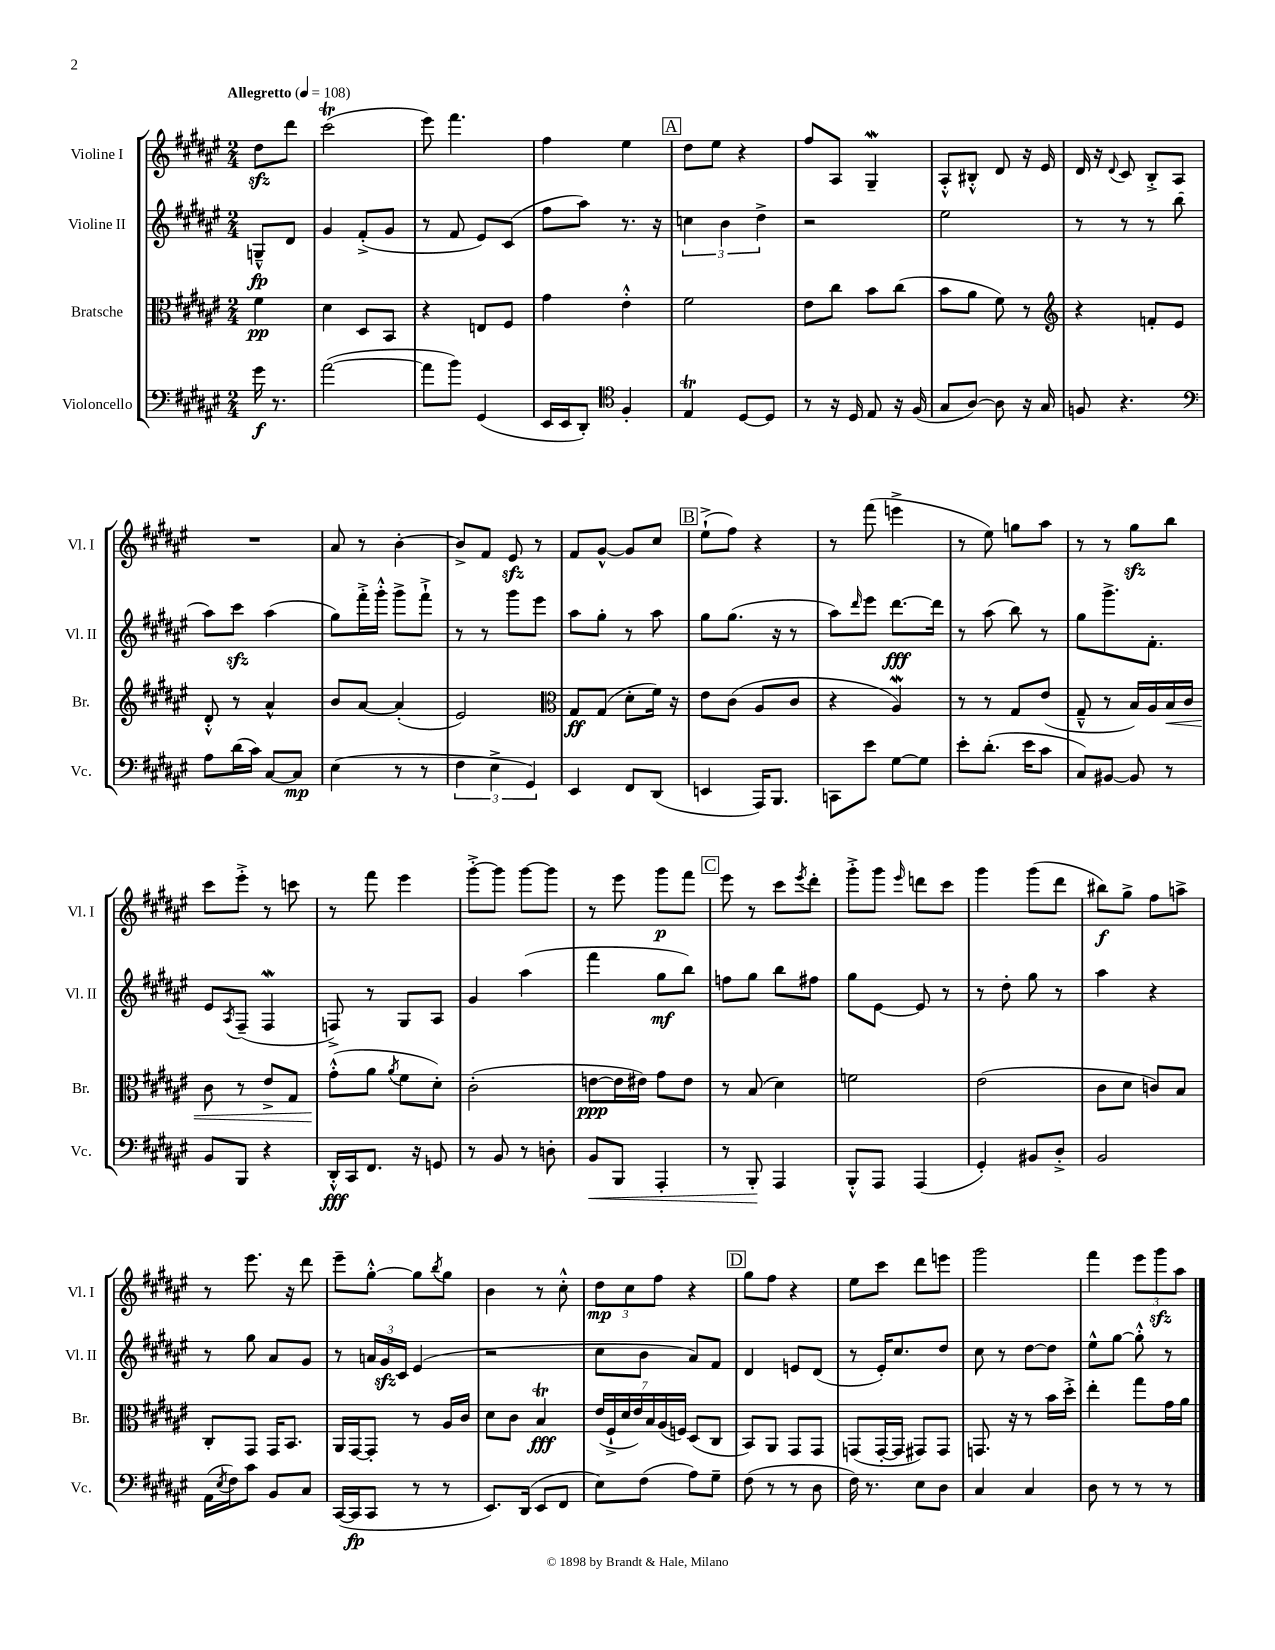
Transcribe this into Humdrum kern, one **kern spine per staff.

**kern	**dynam	**kern	**dynam	**kern	**dynam	**kern	**dynam
*part4	*part4	*part3	*part3	*part2	*part2	*part1	*part1
*staff4	*staff4	*staff3	*staff3	*staff2	*staff2	*staff1	*staff1
*I"Violoncello	*	*I"Bratsche	*	*I"Violine II	*	*I"Violine I	*
*I'Vc.	*	*I'Br.	*	*I'Vl. II	*	*I'Vl. I	*
*clefF4	*	*clefC3	*	*clefG2	*	*clefG2	*
*k[f#c#g#d#a#e#]	*	*k[f#c#g#d#a#e#]	*	*k[f#c#g#d#a#e#]	*	*k[f#c#g#d#a#e#]	*
*M2/4	*	*M2/4	*	*M2/4	*	*M2/4	*
*MM108	*	*MM108	*	*MM108	*	*MM108	*
=	=	=	=	=	=	=	=
!	!	!	!	!	!	!LO:TX:a:B:t=Allegretto	!
16g#\	f	4f#\	pp	8Gn~^^/L	fp	8dd#zz\L	.
8.r	.	.	.	.	.	.	.
.	.	.	.	8d#/J	.	8ddd#\J	.
=1	=1	=1	=1	=1	=1	=1	=1
([2a#\	.	4d#\	.	4g#/	.	(2ccc#T\	.
.	.	8D#/L	.	(8f#'^/L	.	.	.
.	.	8BB/J	.	8g#/J	.	.	.
=2	=2	=2	=2	=2	=2	=2	=2
8a#\L]	.	4r	.	8r	.	8eee#\)	.
8b\J)	.	.	.	8f#/	.	4.fff#\	.
(4GG#/	.	8En/L	.	8e#/L)	.	.	.
.	.	8F#/J	.	(8c#/J	.	.	.
=3	=3	=3	=3	=3	=3	=3	=3
16EE#/LL	.	4g#\	.	8ff#\L	.	4ff#\	.
16EE#/J	.	.	.	.	.	.	.
8DD#'/J)	.	.	.	8aa#\J)	.	.	.
*clefC4	*	*	*	*	*	*	*
4F#'/	.	4e#'^^\	.	8.r	.	4ee#\	.
.	.	.	.	16r	.	.	.
!!LO:REH:place=s1:t=A
=4	=4	=4	=4	=4	=4	=4	=4
4E#t/	.	2f#\	.	6ccn\	.	8dd#\L	.
.	.	.	.	.	.	8ee#\J	.
.	.	.	.	6b\	.	.	.
[8D#/L	.	.	.	.	.	4r	.
.	.	.	.	6dd#^\	.	.	.
8D#/J]	.	.	.	.	.	.	.
=5	=5	=5	=5	=5	=5	=5	=5
8r	.	8e#\L	.	2r	.	8ff#/L	.
16r	.	8cc#\J	.	.	.	8A#/J	.
16D#/	.	.	.	.	.	.	.
8E#/	.	8b\L	.	.	.	4G#W~/	.
16r	.	(8cc#\J	.	.	.	.	.
(16F#/	.	.	.	.	.	.	.
=6	=6	=6	=6	=6	=6	=6	=6
8G#/L	.	8b\L	.	2ee#\	.	8A#'^^/L	.
[8A#/J)	.	8a#\J	.	.	.	8B#X'^^/J	.
8A#\]	.	8f#\)	.	.	.	8d#/	.
16r	.	8r	.	.	.	16r	.
16G#/	.	.	.	.	.	16e#/	.
=7	=7	=7	=7	=7	=7	=7	=7
*	*	*clefG2	*	*	*	*	*
8Fn/	.	4r	.	8r	.	16d#/	.
.	.	.	.	.	.	16r	.
.	.	.	.	.	.	8qqd#/	.
4.r	.	.	.	8r	.	8c#/	.
.	.	8fn'/L	.	8r	.	8B'^/L	.
.	.	8e#/J	.	(8bb\	.	8A#/J	.
!!LO:LB:g=z
=8	=8	=8	=8	=8	=8	=8	=8
*clefF4	*	*	*	*	*	*	*
8A#\L	.	8d#'^^/	.	8aa#\L)	.	2r	.
(16d#\L	.	8r	.	8ccc#zz\J	.	.	.
16c#\JJ)	.	.	.	.	.	.	.
[8C#/L	.	4a#^^/	.	(4aa#\	.	.	.
8C#/J]	mp	.	.	.	.	.	.
=9	=9	=9	=9	=9	=9	=9	=9
(4E#\	.	8b/L	.	8gg#\L)	.	8a#/	.
.	.	[8a#/J	.	16fff#'^\L	.	8r	.
.	.	.	.	16ggg#'^^\JJ	.	.	.
8r	.	(4a#'/]	.	8ggg#^\L	.	[4b'\	.
8r	.	.	.	8fff#`^\J	.	.	.
=10	=10	=10	=10	=10	=10	=10	=10
6F#\	.	2e#/)	.	8r	.	8b^/L]	.
.	.	.	.	8r	.	8f#/J	.
6E#^\	.	.	.	.	.	.	.
.	.	.	.	8ggg#\L	.	8e#zz/	.
6GG#/)	.	.	.	.	.	.	.
.	.	.	.	8eee#\J	.	8r	.
=11	=11	=11	=11	=11	=11	=11	=11
*	*	*clefC3	*	*	*	*	*
4EE#/	.	8G#/L	ff	8aa#\L	.	8f#/L	.
.	.	(8G#/J	.	8gg#'\J	.	[8g#^^/J	.
8FF#/L	.	8d#'\L	.	8r	.	8g#/L]	.
(8DD#/J	.	16f#\Jk)	.	8aa#\	.	8cc#/J	.
.	.	16r	.	.	.	.	.
!!LO:REH:place=s1:t=B
=12	=12	=12	=12	=12	=12	=12	=12
4EEn/	.	8e#\L	.	8gg#\L	.	(8ee#`^\L	.
.	.	(8c#\J	.	(8.gg#\J	.	8ff#\J)	.
16AAA#/KL)	.	8A#/L	.	.	.	4r	.
8.BBB/J	.	.	.	16r	.	.	.
.	.	8c#/J	.	8r	.	.	.
=13	=13	=13	=13	=13	=13	=13	=13
8CCn\L	.	4r	.	8aa#\L)	.	8r	.
.	.	.	.	16qqddd#/	.	.	.
8e#\J	.	.	.	8eee#\J	.	(8fff#\	.
[8G#\L	.	4A#W/)	.	[8.ddd#\L	fff	4eeen^\	.
8G#\J]	.	.	.	.	.	.	.
.	.	.	.	16ddd#\Jk]	.	.	.
=14	=14	=14	=14	=14	=14	=14	=14
8e#'\L	.	8r	.	8r	.	8r	.
(8.d#'\J	.	8r	.	(8aa#\	.	8ee#\)	.
.	.	8G#/L	.	8bb\)	.	8ggn\L	.
16e#\KL	.	.	.	.	.	.	.
8c#\J	.	(8e#/J	.	8r	.	8aa#\J	.
=15	=15	=15	=15	=15	=15	=15	=15
8C#/L)	.	8G#~^^/	.	8gg#\L	.	8r	.
[8BB#X/J	.	8r	.	8.ggg#^\	.	8r	.
8BB#/]	.	16B/LL)	.	.	.	8gg#zz\L	.
.	.	16A#/	.	8.f#'\J	.	.	.
!	!	!	!LO:HP:b	!	!	!	!
8r	.	16B/	<	.	.	8bb\J	.
.	.	16c#/JJ	.	.	.	.	.
!!LO:LB:g=z
=16	=16	=16	=16	=16	=16	=16	=16
8BB/L	.	8c#\	.	8e#/L	.	8ccc#\L	.
.	.	.	.	8qA#/	.	.	.
8BBB/J	.	8r	.	(8F#~/J	.	8eee#'^\J	.
4r	.	8e#^/L	.	4F#w/	.	8r	.
.	.	8G#/J	.	.	.	8cccn\	.
=17	=17	=17	=17	=17	=17	=17	=17
16DD#'^^/LL	fff	(8g#'^^\L	.	8Fn^/)	.	8r	.
16CC#/J	.	.	.	.	.	.	.
8.FF#/J	.	8a#\J	[	8r	.	8fff#\	.
.	.	8qa#/	.	.	.	.	.
.	.	8f#\L	.	8G#/L	.	4eee#\	.
16r	.	.	.	.	.	.	.
8GGn/	.	8d#'\J)	.	8A#/J	.	.	.
=18	=18	=18	=18	=18	=18	=18	=18
8r	.	(2c#'\	.	4g#/	.	[8ggg#'^\L	.
8BB/	.	.	.	.	.	8ggg#\J]	.
8r	.	.	.	(4aa#\	.	[8ggg#\L	.
8Dn'\	.	.	.	.	.	8ggg#\J]	.
=19	=19	=19	=19	=19	=19	=19	=19
!	!LO:HP:b	!	!	!	!	!	!
8BB/L	<	[8en\L	ppp	4fff#\	.	8r	.
8BBB/J	.	16e\L]	.	.	.	8eee#\	.
.	.	16e#X\JJ)	.	.	.	.	.
4AAA#'/	.	8g#\L	.	8gg#\L	mf	8ggg#\L	p
.	.	8e#\J	.	8bb\J)	.	8fff#\J	.
!!LO:REH:place=s1:t=C
=20	=20	=20	=20	=20	=20	=20	=20
8r	.	8r	.	8ffn\L	.	8eee#\	.
8BBB'/	.	(8B/	.	8gg#\J	.	8r	.
4AAA#/	[	4d#\)	.	8bb\L	.	8ccc#\L	.
.	.	.	.	.	.	8qeee#/	.
.	.	.	.	8ff#X\J	.	8ddd#'\J	.
=21	=21	=21	=21	=21	=21	=21	=21
8BBB'^^/L	.	2fn\	.	8gg#\L	.	8ggg#'^\L	.
8AAA#/J	.	.	.	[8e#\J	.	8ggg#\J	.
.	.	.	.	.	.	16qqeee#/	.
(4AAA#/	.	.	.	8e#/]	.	8dddn\L	.
.	.	.	.	8r	.	8ccc#\J	.
=22	=22	=22	=22	=22	=22	=22	=22
4GG#'/)	.	(2e#\	.	8r	.	4ggg#\	.
.	.	.	.	8dd#'\	.	.	.
8BB#X/L	.	.	.	8gg#\	.	(8ggg#\L	.
8D#'^/J	.	.	.	8r	.	8ddd#\J	.
=23	=23	=23	=23	=23	=23	=23	=23
2BB/	.	8c#\L	.	4aa#\	.	8bb#X\L)	f
.	.	8d#\J	.	.	.	8gg#^\J	.
.	.	8cn/L)	.	4r	.	8ff#\L	.
.	.	8B/J	.	.	.	8aan^\J	.
!!LO:LB:g=z
=24	=24	=24	=24	=24	=24	=24	=24
(16AA#\LL	.	8C#'/L	.	8r	.	8r	.
8qE#/	.	.	.	.	.	.	.
16F#\J)	.	.	.	.	.	.	.
8c#\J	.	8GG#/J	.	8gg#\	.	8.eee#\	.
8BB/L	.	16GG#/KL	.	8a#/L	.	.	.
.	.	8.BB/J	.	.	.	16r	.
8C#/J	.	.	.	8g#/J	.	8ddd#\	.
=25	=25	=25	=25	=25	=25	=25	=25
([16CC#/LL	.	16AA#/LL	.	8r	.	8eee#~\L	.
16CC#/J]	fp	[16GG#/J	.	.	.	.	.
8CC#/J	.	8GG#'/J]	.	24an/LL	.	[8gg#'^^\J	.
.	.	.	.	24g#zz/	.	.	.
.	.	.	.	24c#/JJ	.	.	.
8r	.	8r	.	(4e#/	.	8gg#\L]	.
.	.	.	.	.	.	8qbb/	.
8r	.	16A#/LL	.	.	.	8gg#\J	.
.	.	16c#/JJ	.	.	.	.	.
=26	=26	=26	=26	=26	=26	=26	=26
8.EE#/L)	.	8d#\L	.	2r	.	4b\	.
.	.	8c#\J	.	.	.	.	.
(16DD#/Jk	.	.	.	.	.	.	.
8EE#/L	.	4BT/	fff	.	.	8r	.
8FF#/J	.	.	.	.	.	8cc#'^^\	.
=27	=27	=27	=27	=27	=27	=27	=27
8E#\L)	.	(28e#/LL	.	8cc#\L	.	12dd#\L	mp
.	.	28F#`^/	.	.	.	.	.
.	.	28d#/	.	.	.	.	.
.	.	.	.	.	.	12cc#\	.
.	.	28e#/)	.	.	.	.	.
(8F#\J	.	.	.	8b\J	.	.	.
.	.	28B/	.	.	.	.	.
.	.	.	.	.	.	12ff#\J	.
.	.	(28A#/	.	.	.	.	.
.	.	28Fn/JJ)	.	.	.	.	.
8A#\L)	.	(8D#/L	.	8a#/L)	.	4r	.
8G#~\J	.	8C#/J	.	8f#/J	.	.	.
!!LO:REH:place=s1:t=D
=28	=28	=28	=28	=28	=28	=28	=28
(8F#\	.	8BB/L)	.	4d#/	.	8gg#\L	.
8r	.	8AA#/J	.	.	.	8ff#\J	.
8r	.	8GG#/L	.	8en/L	.	4r	.
8D#\	.	8GG#/J	.	(8d#/J	.	.	.
=29	=29	=29	=29	=29	=29	=29	=29
16F#\)	.	(8GGn/L	.	8r	.	8ee#\L	.
8.r	.	.	.	.	.	.	.
.	.	[16GG'/L	.	16e#'/KL)	.	8ccc#\J	.
.	.	16GG/JJ]	.	8.cc#/	.	.	.
8E#\L	.	8GG#X/L)	.	.	.	8ddd#\L	.
8D#\J	.	8GG#/J	.	8dd#/J	.	8eeen\J	.
=30	=30	=30	=30	=30	=30	=30	=30
4C#/	.	8.GGn/	.	8cc#\	.	2ggg#\	.
.	.	.	.	8r	.	.	.
.	.	16r	.	.	.	.	.
4C#/	.	8r	.	[8dd#\L	.	.	.
.	.	16b\LL	.	8dd#\J]	.	.	.
.	.	16dd#'^\JJ	.	.	.	.	.
=31	=31	=31	=31	=31	=31	=31	=31
8D#\	.	4ee#'\	.	8ee#^^\L	.	4fff#\	.
8r	.	.	.	[8gg#\J	.	.	.
8r	.	8gg#\L	.	8gg#'^^\]	.	12eee#\L	.
.	.	.	.	.	.	12ggg#zz\	.
8r	.	16g#\L	.	8r	.	.	.
.	.	.	.	.	.	12aa#\J	.
.	.	16a#\JJ	.	.	.	.	.
==	==	==	==	==	==	==	==
*-	*-	*-	*-	*-	*-	*-	*-
